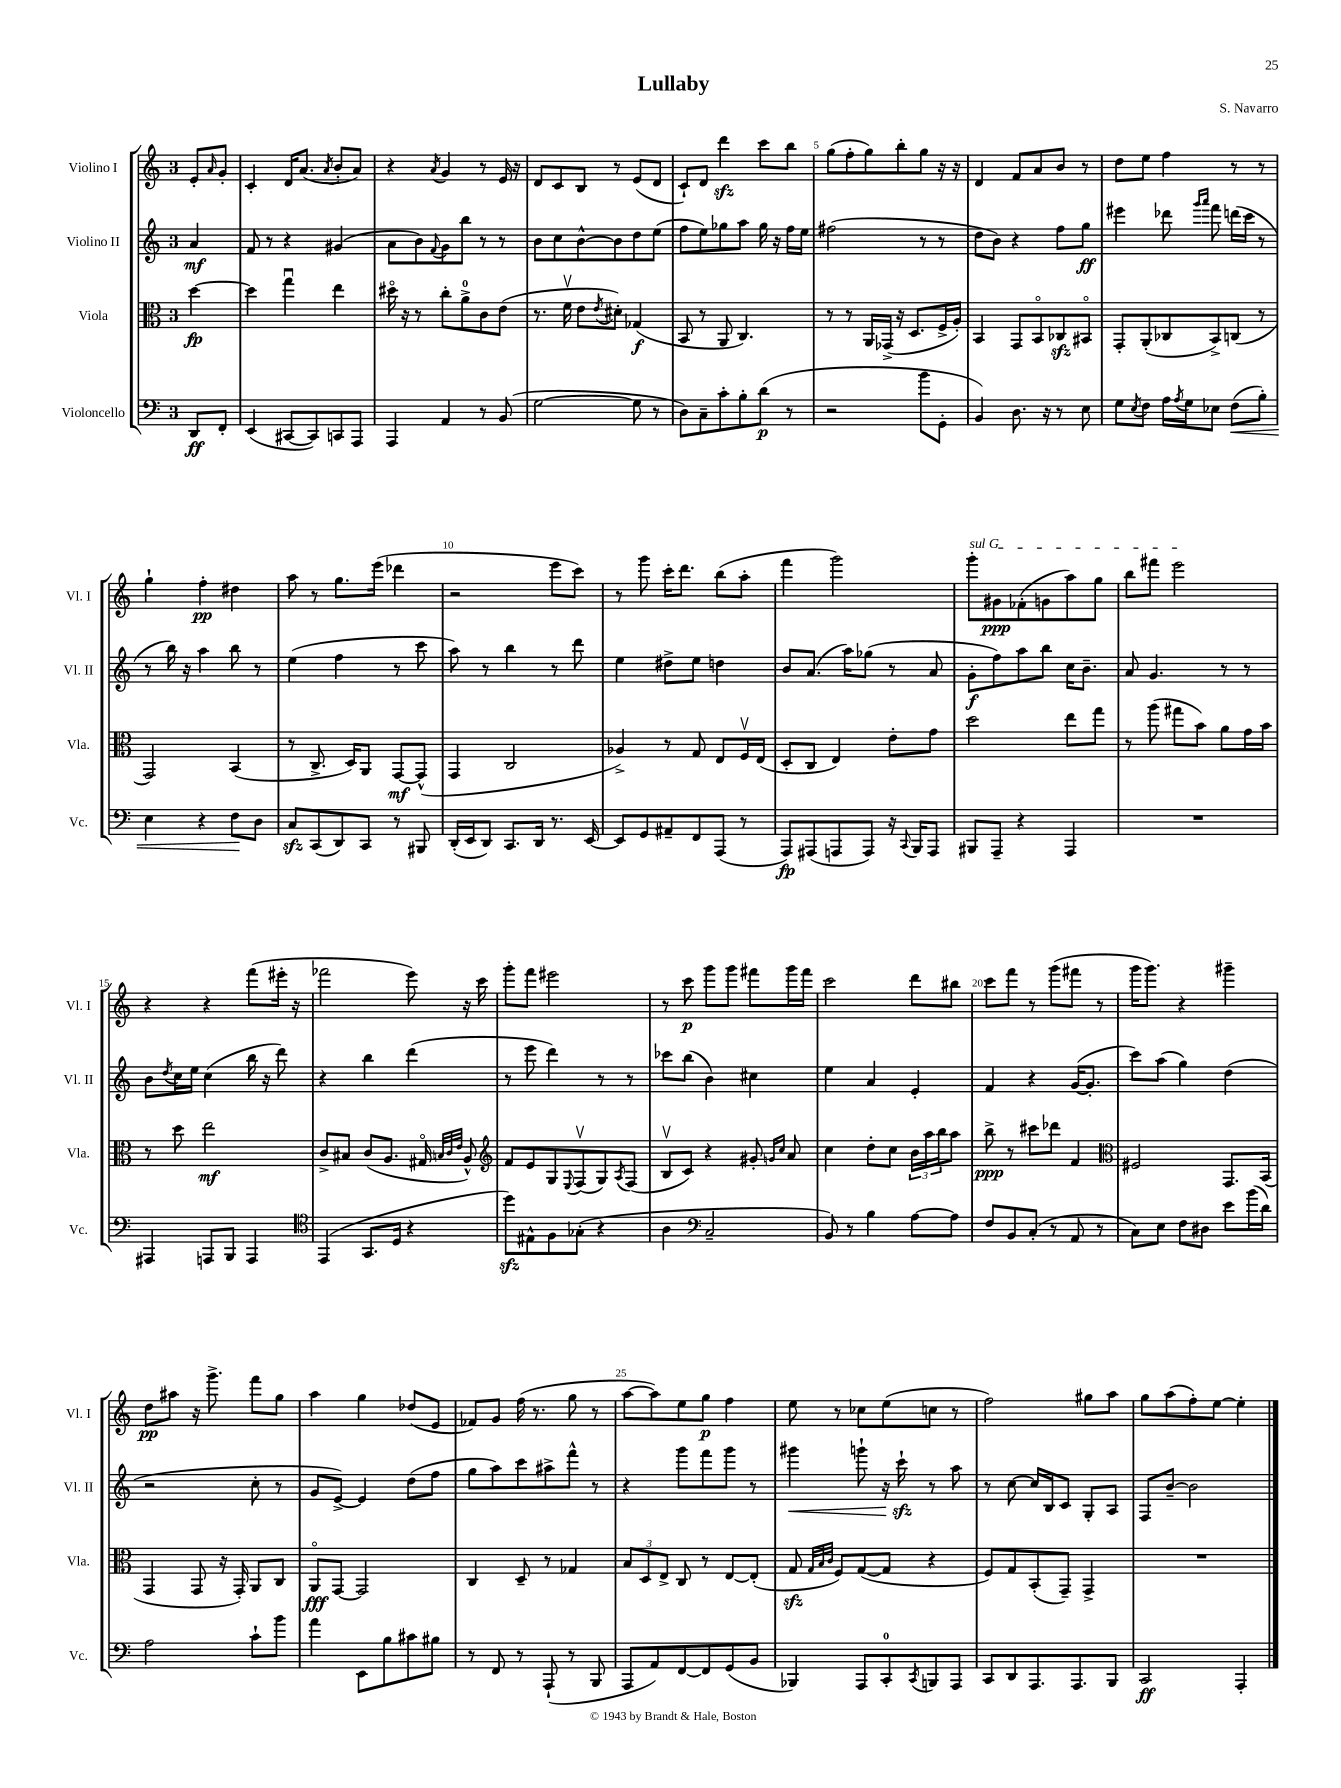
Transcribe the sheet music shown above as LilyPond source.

\header { title = "Lullaby" composer = "S. Navarro" }
<<
\new StaffGroup <<
\new Staff = "s0" \with { instrumentName = "Violino I" shortInstrumentName = "Vl. I" } {
    \clef treble \key c \major \once \override Staff.TimeSignature.style = #'single-digit \time 3/4 \partial 4
    e'8-. \grace { a'16 } g'8-. |
    c'4-. d'16 a'8.( \acciaccatura { a'8 } b'8-. a'8) |
    r4 \acciaccatura { a'8 } g'4 r8 e'16 r16 |
    d'8 c'8 b8 r8 e'8( d'8 |
    c'8-!) d'8 d'''4\sfz c'''8 b''8 |
    g''8( f''8-. g''8) b''8-. g''8 r16 r16 |
    d'4 f'8 a'8 b'8 r8 |
    d''8 e''8 f''4 r8 r8 |
    g''4-! f''4-.\pp dis''4 |
    a''8 r8 g''8. e'''16( des'''4 |
    r2 e'''8 c'''8) |
    r8 g'''8 c'''16-. d'''8. b''8( a''8-. |
    f'''4 g'''2) |
    \once \override TextSpanner.bound-details.left.text = \markup { \italic "sul G" } g'''8-.\startTextSpan gis'8\ppp fes'8-.( g'8 a''8) g''8 |
    b''8 fis'''8 e'''2\stopTextSpan |
    r4 r4 f'''8( eis'''16-. r16 |
    fes'''2 e'''8) r16 c'''16 |
    g'''8-. f'''8 eis'''2 |
    r8 c'''8\p g'''8 g'''8 fis'''8 g'''16 fis'''16 |
    c'''2 d'''8 bis''8 |
    c'''8 f'''8 r8 g'''8( fis'''8 r8 |
    g'''16 g'''8.) r4 gis'''4-- |
    d''8\pp ais''8 r16 g'''8.-> f'''8 g''8 |
    a''4 g''4 des''8( e'8 |
    fes'8) g'8 f''16( r8. g''8 r8 |
    a''8~ a''8) e''8 g''8\p f''4 |
    e''8 r8 ces''8 e''8( c''8 r8 |
    f''2) gis''8 a''8 |
    g''8 a''8( f''8-.) e''8~ e''4-. \bar "|." |
}
\new Staff = "s1" \with { instrumentName = "Violino II" shortInstrumentName = "Vl. II" } {
    \clef treble \key c \major \once \override Staff.TimeSignature.style = #'single-digit \time 3/4 \partial 4
    a'4\mf |
    f'8 r8 r4 gis'4( |
    a'8 b'8) \appoggiatura { f'8 } g'8 b''8 r8 r8 |
    b'8 c''8 b'8~-^ b'8 d''8 e''8( |
    f''8 e''8) ges''8 a''8 ges''16 r16 f''16 e''16 |
    fis''2( r8 r8 |
    d''8 b'8) r4 f''8 g''8\ff |
    eis'''4 des'''8 \grace { g'''16 a'''16 } f'''8 d'''16( c'''16 r8 |
    r8 b''16) r16 a''4 b''8 r8 |
    e''4( f''4 r8 c'''8 |
    a''8) r8 b''4 r8 d'''8 |
    e''4 dis''8-> e''8 d''4 |
    b'8 a'8.( a''16) ges''8( r8 a'8 |
    g'8-.\f f''8) a''8 b''8 c''16 b'8.-- |
    a'8 g'4. r8 r8 |
    b'8 \acciaccatura { d''8 } c''16 e''16 c''4( b''16 r16 d'''8) |
    r4 b''4 d'''4( |
    r8 e'''8 d'''4) r8 r8 |
    ces'''8 b''8( b'4) cis''4 |
    e''4 a'4 e'4-. |
    f'4 r4 g'16~( g'8.-. |
    c'''8) a''8( g''4) d''4( |
    r2 c''8-. r8 |
    g'8 e'8~->) e'4 d''8( f''8 |
    g''8 a''8) c'''8 ais''8-> f'''8-^ r8 |
    r4 g'''8 f'''8 g'''8 r8 |
    gis'''4\< g'''8-! r16 c'''16-!\sfz\! r8 a''8 |
    r8 c''8~ c''16 b16 c'8 g8-. a8 |
    f8 b'8~-- b'2 \bar "|." |
}
\new Staff = "s2" \with { instrumentName = "Viola" shortInstrumentName = "Vla." } {
    \clef alto \key c \major \once \override Staff.TimeSignature.style = #'single-digit \time 3/4 \partial 4
    d''4~\fp |
    d''4 g''4\downbow e''4 |
    dis''16\flageolet r16 r8 c''8-. a'8-0-> c'8 e'8( |
    r8. f'16\upbow e'8 \acciaccatura { e'8 } dis'8-.) ges4\f( |
    b,8 r8 a,8 c4.) |
    r8 r8 a,16 ges,16->( r16 d8. f16-> a16-.) |
    b,4 g,8 b,8\flageolet ces8\sfz bis,8\flageolet |
    g,8-. a,8-.( ces8 b,8->) c8( r8 |
    g,2) b,4( |
    r8 c8.-> d16) a,8 g,8~\mf g,8-^( |
    g,4 c2 |
    aes4->) r8 g8 e8 f16\upbow e16( |
    d8-. c8 e4) e'8-. g'8 |
    d''2 e''8 g''8 |
    r8 a''8( gis''8 b'8) a'8 g'16 b'16 |
    r8 d''8 e''2\mf |
    c'8-> bis8 c'8( a8. gis16\flageolet \grace { b32 c'32 e'32 } a8-^) |
    \clef treble f'8 e'8 g8 \appoggiatura { e8 } f8\upbow( g8) \acciaccatura { a8 } f8( |
    b8\upbow c'8) r4 gis'8-. \grace { g'16 c''16 } a'8 |
    c''4 d''8-. c''8 \tuplet 3/2 { b'16 a''16 b''16 } a''8 |
    b''8->\ppp r8 cis'''8 des'''8 f'4 |
    \clef alto fis2 g,8. b,16( |
    g,4 g,8 r16 g,16-.) a,8 c8 |
    a,8\flageolet\fff g,8~ g,2 |
    c4 d8-- r8 ges4 |
    \tuplet 3/2 { b8 d8 e8-> } c8 r8 e8~ e8-.( |
    g8\sfz \grace { g32 b32 c'32 } f8) g8~( g8 r4 |
    f8) g8 b,8-.( g,8--) g,4-> |
    R2. \bar "|." |
}
\new Staff = "s3" \with { instrumentName = "Violoncello" shortInstrumentName = "Vc." } {
    \clef bass \key c \major \once \override Staff.TimeSignature.style = #'single-digit \time 3/4 \partial 4
    d,8\ff f,8-. |
    e,4( cis,8~ cis,8) c,8 a,,8 |
    a,,4 a,4 r8 b,8( |
    g2~ g8 r8 |
    d8) c8-- c'8-. b8-. d'8\p( r8 |
    r2 b'8 g,8-. |
    b,4) d8. r16 r8 e8 |
    g8 \acciaccatura { e8 } f8 a16 \acciaccatura { a8 } g16 ees8 f8\<( b8-.) |
    e4 r4 f8\! d8 |
    c8\sfz c,8( d,8) c,8 r8 bis,,8 |
    d,16-.( e,16 d,8) c,8. d,16 r8. e,16~ |
    e,8 g,8 ais,8-- f,8 a,,8( r8 |
    a,,8\fp) ais,,8( a,,8 a,,8) r16 \appoggiatura { c,8 } b,,16 a,,8 |
    bis,,8 a,,8-- r4 a,,4 |
    R2. |
    ais,,4 a,,8 b,,8 a,,4 |
    \clef tenor e,4( g,8. d16 r4 |
    d''8\sfz) eis8-^ f8 ges8-.( r4 |
    a4 \clef bass c2-- |
    b,8) r8 b4 a8~ a8 |
    f8 b,8 c8-.( r8 a,8 r8 |
    c8) e8 f8 dis8 e'8 b'16( d'16) |
    a2 c'8-! b'8 |
    a'4 e,8 b8 cis'8 bis8 |
    r8 f,8 r8 a,,8-!( r8 b,,8 |
    a,,8 a,8) f,8~ f,8 g,8( b,8 |
    bes,,4) a,,8 c,8-0-. \acciaccatura { c,8 } b,,8 a,,8 |
    c,8 d,8 a,,8. a,,8. b,,8 |
    c,2\ff a,,4-. \bar "|." |
}
>>
>>
\layout { \context { \Score \override BarNumber.break-visibility = ##(#f #t #t) barNumberVisibility = #(every-nth-bar-number-visible 5) } }
